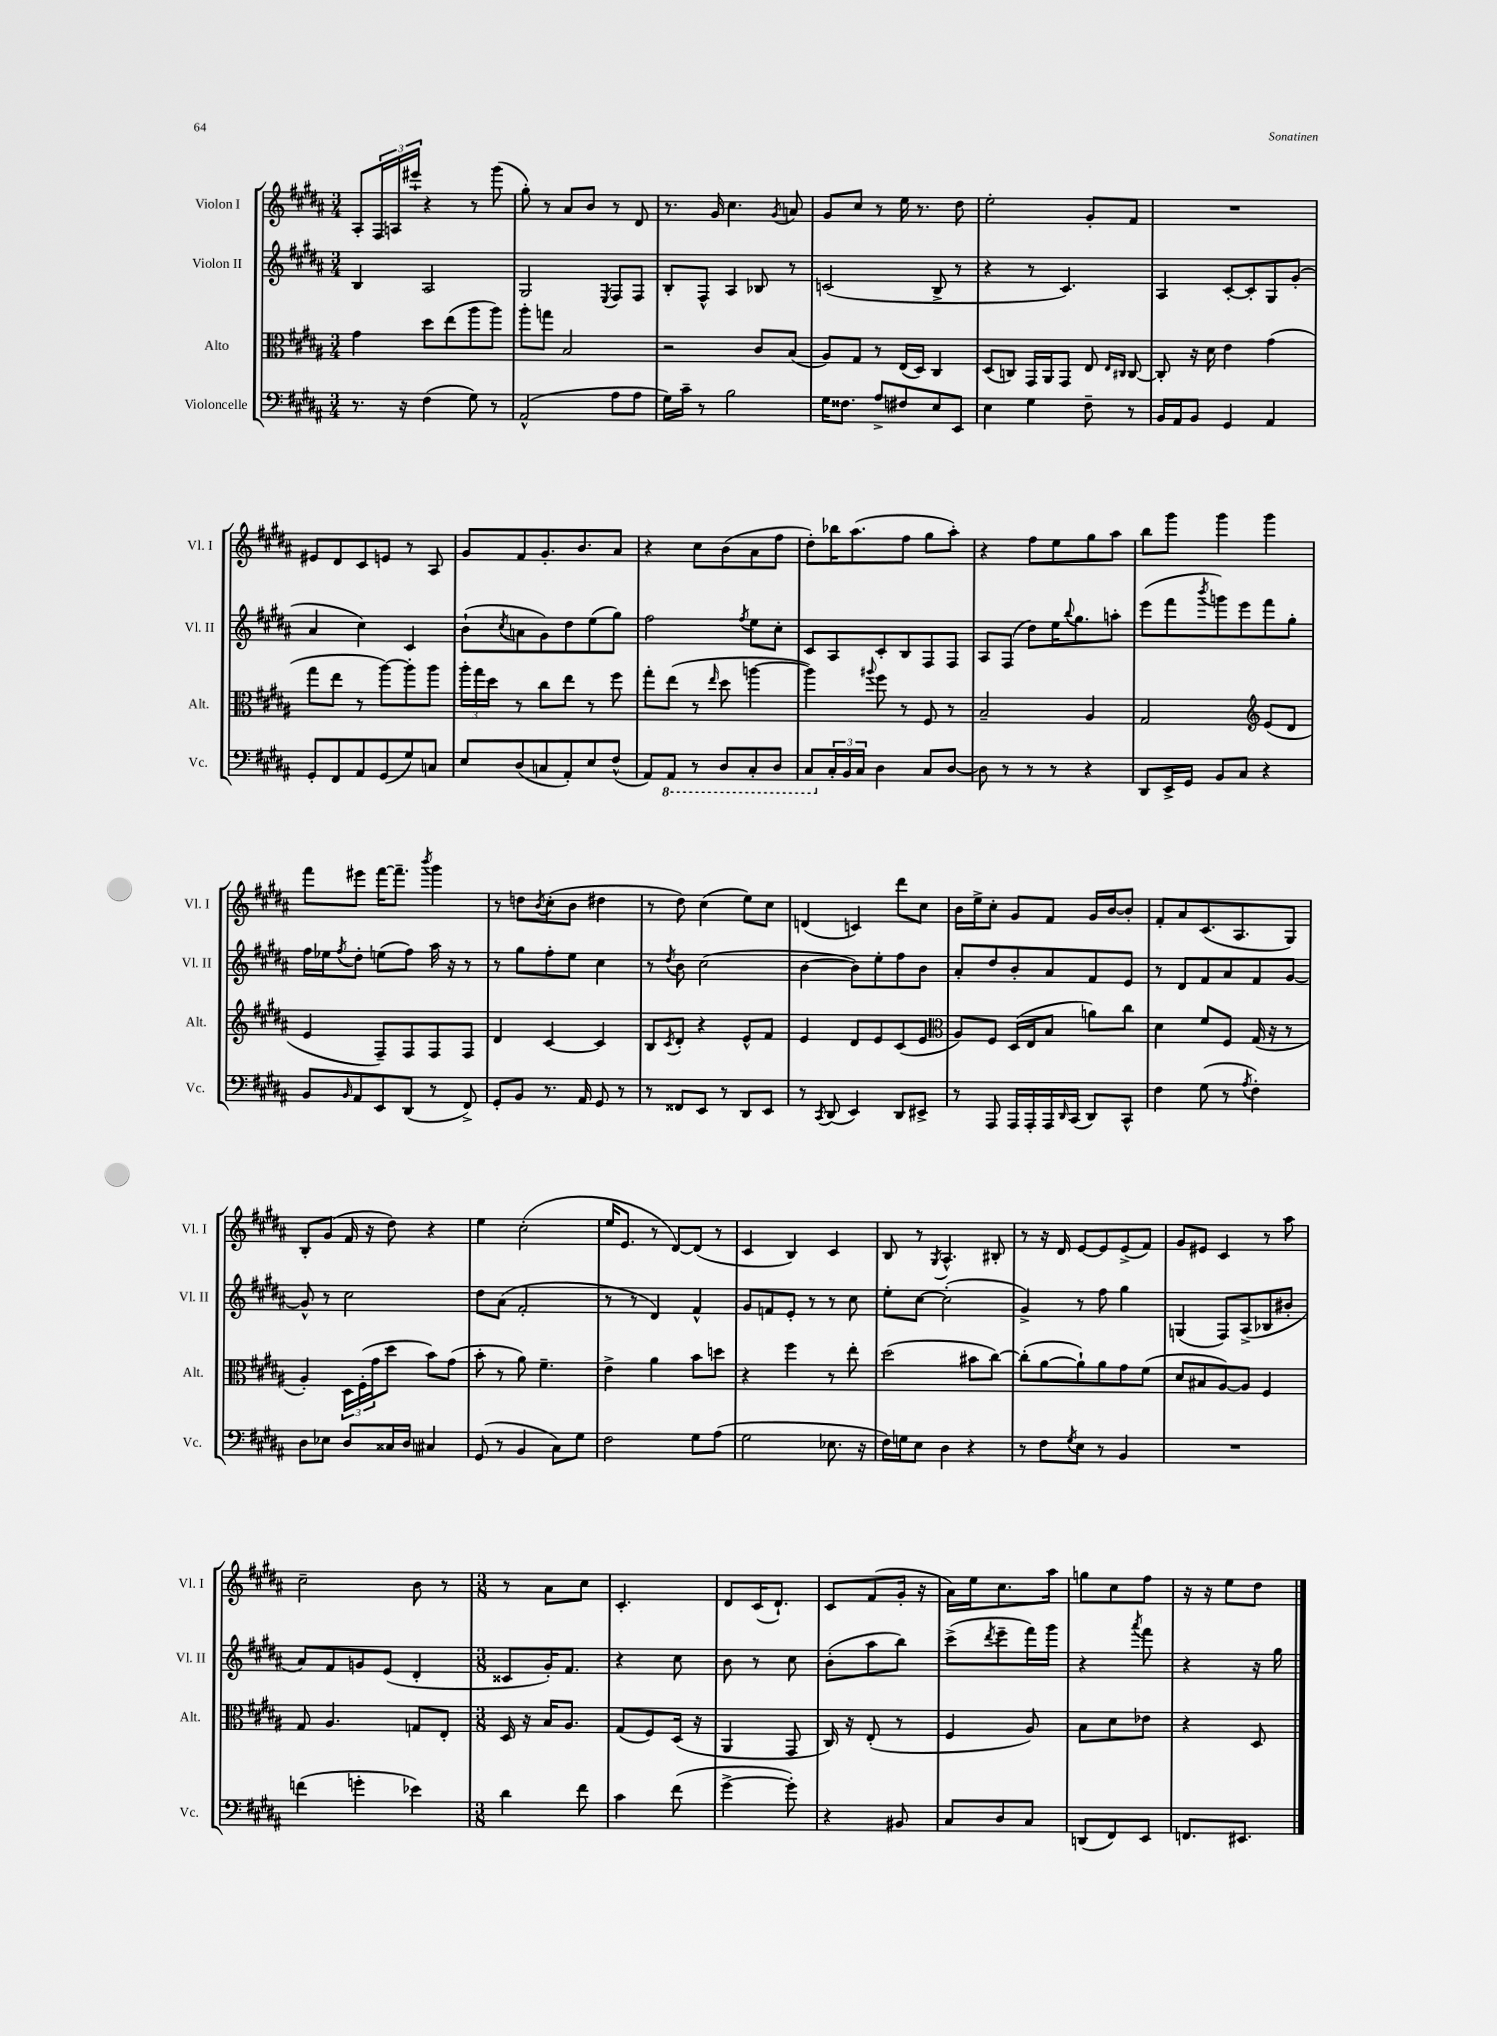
<<
\new StaffGroup <<
\new Staff = "s0" \with { instrumentName = "Violon I" shortInstrumentName = "Vl. I" } {
    \clef treble \key b \major \numericTimeSignature \time 3/4
    ais8-. \tuplet 3/2 { fis16 a16 eis'''16-! } r4 r8 gis'''8( |
    gis''8-.) r8 ais'8 b'8 r8 dis'8 |
    r8. gis'16 cis''4. \acciaccatura { gis'8 } a'8 |
    gis'8 cis''8 r8 e''16 r8. dis''8 |
    e''2-. gis'8-. fis'8 |
    R2. |
    eis'8 dis'8 cis'8 e'8 r8 ais8 |
    gis'8 fis'8 gis'8.-. b'8. ais'8 |
    r4 cis''8 b'8( ais'8 fis''8 |
    dis''8-.) bes''16 ais''8.( fis''8 gis''8 ais''8-.) |
    r4 fis''8 e''8 gis''8 ais''8 |
    b''8 gis'''8 gis'''4 gis'''4 |
    fis'''8 eis'''8 fis'''16~ fis'''8.-- \acciaccatura { b'''8 } gis'''4 |
    r8 d''8 \acciaccatura { b'8 } cis''8-.( b'8 dis''4 |
    r8 dis''8) cis''4( e''8) cis''8 |
    d'4( c'4) dis'''8 cis''8 |
    b'16 e''16-> cis''8-. gis'8 fis'8 gis'16 b'16~ b'8-. |
    fis'8-. ais'8 cis'8.( ais8. gis8) |
    b8-. gis'8( fis'16 r16 dis''8) r4 |
    e''4 cis''2-.( |
    e''16 e'8. r8 dis'8~) dis'8( r8 |
    cis'4 b4) cis'4 |
    b8 r8 \acciaccatura { gis8 } ais4.-^ bis8-. |
    r8 r16 dis'16 e'8~ e'8 e'8->( fis'8) |
    gis'8 eis'8 cis'4 r8 ais''8 |
    cis''2-- b'8 r8 |
    \numericTimeSignature \time 3/8 r8 ais'8 cis''8 |
    cis'4.-. |
    dis'8 cis'16( dis'8.-!) |
    cis'8 fis'8( gis'16-. r16 |
    ais'16) e''16 cis''8. ais''16 |
    g''8 cis''8 fis''8 |
    r16 r16 e''8 dis''8 \bar "|." |
}
\new Staff = "s1" \with { instrumentName = "Violon II" shortInstrumentName = "Vl. II" } {
    \clef treble \key b \major \numericTimeSignature \time 3/4
    b4 ais2 |
    gis2 \acciaccatura { e8 } fis8 fis8 |
    b8-. fis8-^ ais4 bes8 r8 |
    c'2( b8-> r8 |
    r4 r8 cis'4.) |
    ais4 cis'8~-. cis'8-. gis8 gis'8-.( |
    ais'4 cis''4) cis'4 |
    b'8-!( \acciaccatura { cis''8 } a'8 gis'8) dis''8 e''8( gis''8) |
    fis''2 \acciaccatura { fis''8 } e''8 cis''8-. |
    cis'8 ais8 cis'8-. b8 fis8 fis8 |
    ais8 fis8( dis''8) e''16 \appoggiatura { b''8 } gis''8. a''8-. |
    e'''8( fis'''8 \acciaccatura { b'''8 } g'''8) e'''8 fis'''8 gis''8-. |
    fis''16 ees''16 \acciaccatura { fis''8 } dis''8-. e''8( fis''8) ais''16 r16 r8 |
    r8 gis''8 fis''8-. e''8 cis''4 |
    r8 \acciaccatura { dis''8 } b'8 cis''2( |
    b'4~ b'8) e''8-. fis''8 b'8 |
    ais'8-. dis''8 b'8-. ais'8 fis'8 e'8 |
    r8 dis'8 fis'8 ais'8 fis'8 gis'8~ |
    gis'8-^ r8 cis''2 |
    dis''8 ais'8( fis'2-. |
    r8 r8 dis'4) fis'4-^ |
    gis'8 f'8 e'8-. r8 r8 cis''8 |
    e''8-. cis''8~ cis''2-.( |
    gis'4->) r8 fis''8 gis''4 |
    g4( fis8) ais8->( bes8 bis'8-. |
    ais'8) fis'8 g'8 e'8( dis'4-. |
    \numericTimeSignature \time 3/8 cisis'8 gis'16-.) fis'8. |
    r4 cis''8 |
    b'8 r8 cis''8 |
    b'8-.( ais''8 b''8) |
    cis'''8->( \acciaccatura { dis'''8 } e'''8-- fis'''16) gis'''16 |
    r4 \acciaccatura { ais'''8 } fis'''8 |
    r4 r16 gis''16 \bar "|." |
}
\new Staff = "s2" \with { instrumentName = "Alto" shortInstrumentName = "Alt." } {
    \clef alto \key b \major \numericTimeSignature \time 3/4
    gis'4 dis''8 e''8( ais''8 ais''8) |
    ais''8-. g''8 b2 |
    r2 cis'8 b8( |
    ais8) gis8 r8 e16( dis16) cis4 |
    dis8( c8) gis,16 ais,16 gis,8 e8 \grace { e16 cis16 } cis8~ |
    cis8-. r16 dis'16 e'4 gis'4( |
    gis''8 e''8 r8 ais''8~) ais''8-. ais''8 |
    \tuplet 3/2 { ais''16-. gis''16 dis''16 } r8 cis''8 e''8 r8 fis''8 |
    gis''8-. e''8( r8 \grace { e''16 } dis''8 a''4~ |
    a''4) \appoggiatura { ais''8 } fis''8 r8 fis8 r8 |
    b2-- ais4 |
    gis2 \clef treble e'8( dis'8 |
    e'4 fis8--) fis8 fis8 fis8 |
    dis'4 cis'4~ cis'4 |
    b8 \acciaccatura { cis'8 } dis'8-. r4 e'8-^ fis'8 |
    e'4 dis'8 e'8 cis'8( e'8 |
    \clef alto ais8) fis8 dis16( e16 b8 a'8) cis''8 |
    dis'4 fis'8 fis8 gis16( r16 r8 |
    ais4-.) \tuplet 3/2 { dis16 fis16-.( gis'16 } dis''8 b'8) gis'8( |
    b'8-. r8 ais'8) fis'4.-- |
    e'4-> ais'4 b'8 d''8 |
    r4 fis''4 r8 e''8-. |
    dis''2( bis'8 cis''8~) |
    cis''8-.( ais'8~ ais'8-!) ais'8 gis'8 fis'8( |
    dis'8 bis8 ais8~) ais8 fis4 |
    gis8 ais4. g8 e8-. |
    \numericTimeSignature \time 3/8 dis16 r16 b16 ais8. |
    gis8( fis8) dis16( r16 |
    ais,4 gis,8 |
    cis16) r16 e8-.( r8 |
    fis4 ais8) |
    b8 dis'8 ees'8 |
    r4 dis8 \bar "|." |
}
\new Staff = "s3" \with { instrumentName = "Violoncelle" shortInstrumentName = "Vc." } {
    \clef bass \key b \major \numericTimeSignature \time 3/4
    r8. r16 fis4( gis8) r8 |
    ais,2-^( ais8 ais8 |
    gis16) cis'16-- r8 b2 |
    gis16 fisis8. ais8-> fis8 e8 e,8 |
    e4 gis4 fis8-- r8 |
    b,16 ais,16 b,8 gis,4 ais,4 |
    gis,8-. fis,8 ais,8 gis,8( gis8) c8 |
    e8 dis8( c8 ais,8-.) e8 fis8-^( |
    ais,8) \ottava #-1 ais,,8 r8 dis,8 cis,8-. dis,8 |
    cis,8 \ottava #0 \tuplet 3/2 { cis16-. b,16 cis16 } dis4 cis8 dis8~ |
    dis8 r8 r8 r8 r4 |
    dis,8 e,16-> gis,16 b,8 cis8 r4 |
    b,8 \grace { b,16 } ais,8 e,8 dis,8( r8 fis,8->) |
    gis,8-. b,8 r8. ais,16 gis,8 r8 |
    r8 fisis,8 e,8 r8 dis,8 e,8 |
    r8 \acciaccatura { cis,8 } dis,8( e,4) dis,8 eis,8-> |
    r8 ais,,8 ais,,16 ais,,16-. ais,,16 \grace { dis,16 } cis,16( dis,8) cis,8-^ |
    fis4 gis8( r8 \acciaccatura { ais8 } fis4-.) |
    dis8 ees8 dis8 cisis16 dis16 cis4 |
    gis,8( r8 b,4 cis8) gis8 |
    fis2 gis8 ais8( |
    gis2 ees8. r16 |
    fis16) g16 e8 dis4 r4 |
    r8 fis8 \acciaccatura { gis8 } e8 r8 b,4 |
    R2. |
    f'4( g'4-. ees'4) |
    \numericTimeSignature \time 3/8 dis'4 fis'8 |
    cis'4 fis'8( |
    gis'4~-> gis'8-.) |
    r4 bis,8 |
    cis8 dis8 cis8 |
    d,8( fis,8) e,8 |
    f,8. eis,8. \bar "|." |
}
>>
>>
\layout { \context { \Score \remove "Bar_number_engraver" } }
